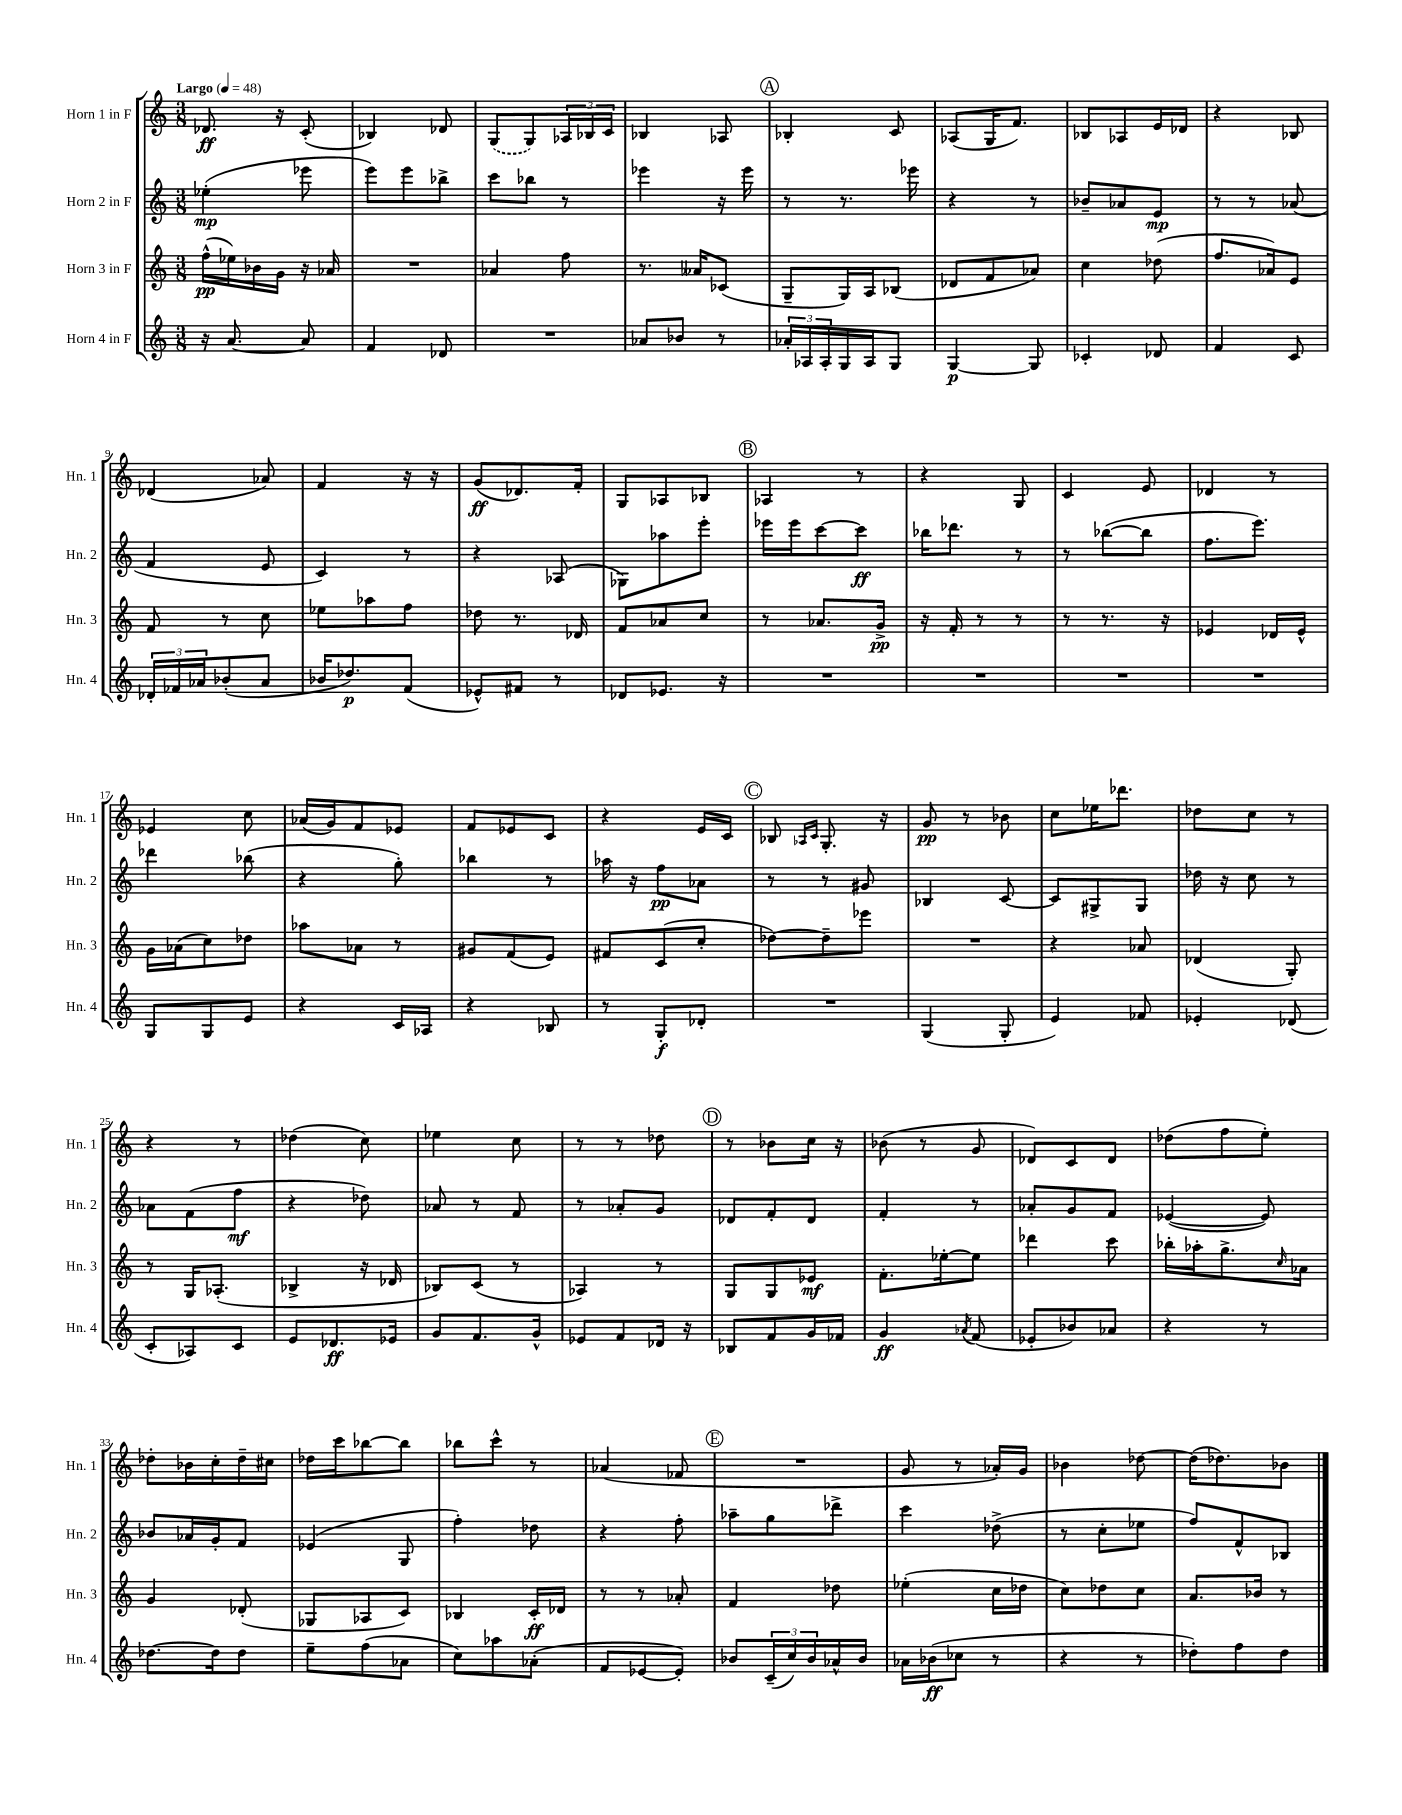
<<
\new StaffGroup <<
\new Staff = "s0" \with { instrumentName = "Horn 1 in F" shortInstrumentName = "Hn. 1" } {
    \clef treble \key c \major \numericTimeSignature \time 3/8 \tempo "Largo" 4 = 48
    des'8.\ff r16 c'8-.( |
    bes4) des'8 |
    \once \slurDashed g8( g8) \tuplet 3/2 { aes16 bes16 c'16 } |
    bes4 aes8 |
    \mark \markup { \circle "A" } bes4-. c'8 |
    aes8( g16 f'8.) |
    bes8 aes8 e'16 des'16 |
    r4 bes8 |
    des'4( aes'8) |
    f'4 r16 r16 |
    g'8\ff( des'8.) f'16-. |
    g8 aes8 bes8 |
    \mark \markup { \circle "B" } aes4 r8 |
    r4 g8 |
    c'4 e'8 |
    des'4 r8 |
    ees'4 c''8 |
    aes'16( g'16) f'8 ees'8 |
    f'8 ees'8 c'8 |
    r4 e'16 c'16 |
    \mark \markup { \circle "C" } bes8 \grace { aes16 c'16 } g8.-. r16 |
    g'8\pp r8 bes'8 |
    c''8 ees''16 des'''8. |
    des''8 c''8 r8 |
    r4 r8 |
    des''4( c''8) |
    ees''4 c''8 |
    r8 r8 des''8 |
    \mark \markup { \circle "D" } r8 bes'8 c''16 r16 |
    bes'8( r8 g'8 |
    des'8) c'8 des'8 |
    des''8( f''8 e''8-.) |
    des''8-. bes'16 c''16-. des''16-- cis''16 |
    des''16 c'''16 bes''8~ bes''8 |
    bes''8 c'''8-^ r8 |
    aes'4( fes'8 |
    \mark \markup { \circle "E" } R4. |
    g'8 r8 aes'16-.) g'16 |
    bes'4 des''8~ |
    des''16( des''8.) bes'8 \bar "|." |
}
\new Staff = "s1" \with { instrumentName = "Horn 2 in F" shortInstrumentName = "Hn. 2" } {
    \clef treble \key c \major \numericTimeSignature \time 3/8
    ees''4-.\mp( ees'''8 |
    e'''8) e'''8 bes''8-> |
    c'''8 bes''8 r8 |
    ees'''4 r16 ees'''16 |
    \mark \markup { \circle "A" } r8 r8. ees'''16 |
    r4 r8 |
    bes'8-- aes'8 e'8\mp |
    r8 r8 aes'8( |
    f'4 e'8 |
    c'4) r8 |
    r4 aes8( |
    ges8) aes''8 e'''8-. |
    \mark \markup { \circle "B" } ees'''16 ees'''16 c'''8~ c'''8\ff |
    bes''16 des'''8. r8 |
    r8 bes''8~( bes''8 |
    f''8. e'''8.) |
    des'''4 bes''8( |
    r4 g''8-.) |
    bes''4 r8 |
    aes''16 r16 f''8\pp aes'8 |
    \mark \markup { \circle "C" } r8 r8 gis'8 |
    bes4 c'8~ |
    c'8 gis8-> gis8 |
    des''16 r16 c''8 r8 |
    aes'8 f'8( f''8\mf |
    r4 des''8) |
    aes'8 r8 f'8 |
    r8 aes'8-. g'8 |
    \mark \markup { \circle "D" } des'8 f'8-. des'8 |
    f'4-. r8 |
    aes'8-. g'8 f'8 |
    ees'4~( ees'8) |
    bes'8 aes'16 g'16-. f'8 |
    ees'4( g8 |
    f''4-.) des''8 |
    r4 f''8-. |
    \mark \markup { \circle "E" } aes''8-- g''8 des'''8-> |
    c'''4 des''8->( |
    r8 c''8-. ees''8 |
    f''8) f'8-^ bes8 \bar "|." |
}
\new Staff = "s2" \with { instrumentName = "Horn 3 in F" shortInstrumentName = "Hn. 3" } {
    \clef treble \key c \major \numericTimeSignature \time 3/8
    f''16-^\pp( ees''16) bes'16 g'16 r16 aes'16 |
    R4. |
    aes'4 f''8 |
    r8. aeses'16 ces'8( |
    \mark \markup { \circle "A" } g8-- g16) a16 bes8( |
    des'8 f'8 aes'8) |
    c''4 des''8( |
    f''8. aes'16) e'8 |
    f'8 r8 c''8 |
    ees''8 aes''8 f''8 |
    des''8 r8. des'16 |
    f'8 aes'8 c''8 |
    \mark \markup { \circle "B" } r8 aes'8. g'16->\pp |
    r16 f'16-. r8 r8 |
    r8 r8. r16 |
    ees'4 des'16 ees'16-^ |
    g'16 aes'16( c''8) des''8 |
    aes''8 aes'8 r8 |
    gis'8 f'8( e'8) |
    fis'8 c'8( c''8-. |
    \mark \markup { \circle "C" } des''8~) des''8-- ees'''8 |
    R4. |
    r4 aes'8 |
    des'4( g8-.) |
    r8 g16 aes8.-.( |
    bes4-> r16 des'16 |
    bes8) c'8( r8 |
    aes4) r8 |
    \mark \markup { \circle "D" } g8 g8 ees'8\mf |
    f'8.-. ees''16~-. ees''8 |
    des'''4 c'''8 |
    bes''16-. aes''16-. g''8.-> \grace { c''16 } aes'16 |
    g'4 des'8-.( |
    ges8 aes8 c'8) |
    bes4 c'16-.\ff des'16 |
    r8 r8 aes'8-. |
    \mark \markup { \circle "E" } f'4 des''8 |
    ees''4-.( c''16 des''16 |
    c''8) des''8 c''8 |
    a'8. bes'16 r8 \bar "|." |
}
\new Staff = "s3" \with { instrumentName = "Horn 4 in F" shortInstrumentName = "Hn. 4" } {
    \clef treble \key c \major \numericTimeSignature \time 3/8
    r16 a'8.~ a'8 |
    f'4 des'8 |
    R4. |
    aes'8 bes'8 r8 |
    \mark \markup { \circle "A" } \tuplet 3/2 { aes'16-. aes16 aes16-. } g16 aes16 g8 |
    g4~\p g8 |
    ces'4-. des'8 |
    f'4 c'8 |
    \tuplet 3/2 { des'16-. fes'16 aes'16 } bes'8-.( aes'8 |
    bes'16 des''8.\p) f'8( |
    ees'8-^) fis'8 r8 |
    des'8 ees'8. r16 |
    \mark \markup { \circle "B" } R4. |
    R4. |
    R4. |
    R4. |
    g8 g8 e'8 |
    r4 c'16 aes16 |
    r4 bes8 |
    r8 g8-.\f des'8-. |
    \mark \markup { \circle "C" } R4. |
    g4( g8-. |
    e'4) fes'8 |
    ees'4-. des'8( |
    c'8-. aes8) c'8 |
    e'8 des'8.\ff ees'16 |
    g'8 f'8. g'16-^ |
    ees'8 f'8 des'16 r16 |
    \mark \markup { \circle "D" } bes8 f'8 g'16 fes'16 |
    g'4\ff \acciaccatura { aes'8 } f'8( |
    ees'8-. bes'8) aes'8 |
    r4 r8 |
    des''8.~ des''16 des''8 |
    e''8-- f''8( aes'8 |
    c''8) aes''8 aes'8-.( |
    f'8 ees'8~ ees'8-.) |
    \mark \markup { \circle "E" } bes'8 \tuplet 3/2 { c'16--( c''16) bes'16 } aes'16-^ bes'16 |
    aes'16 bes'16\ff( ces''8 r8 |
    r4 r8 |
    des''8-.) f''8 des''8 \bar "|." |
}
>>
>>
